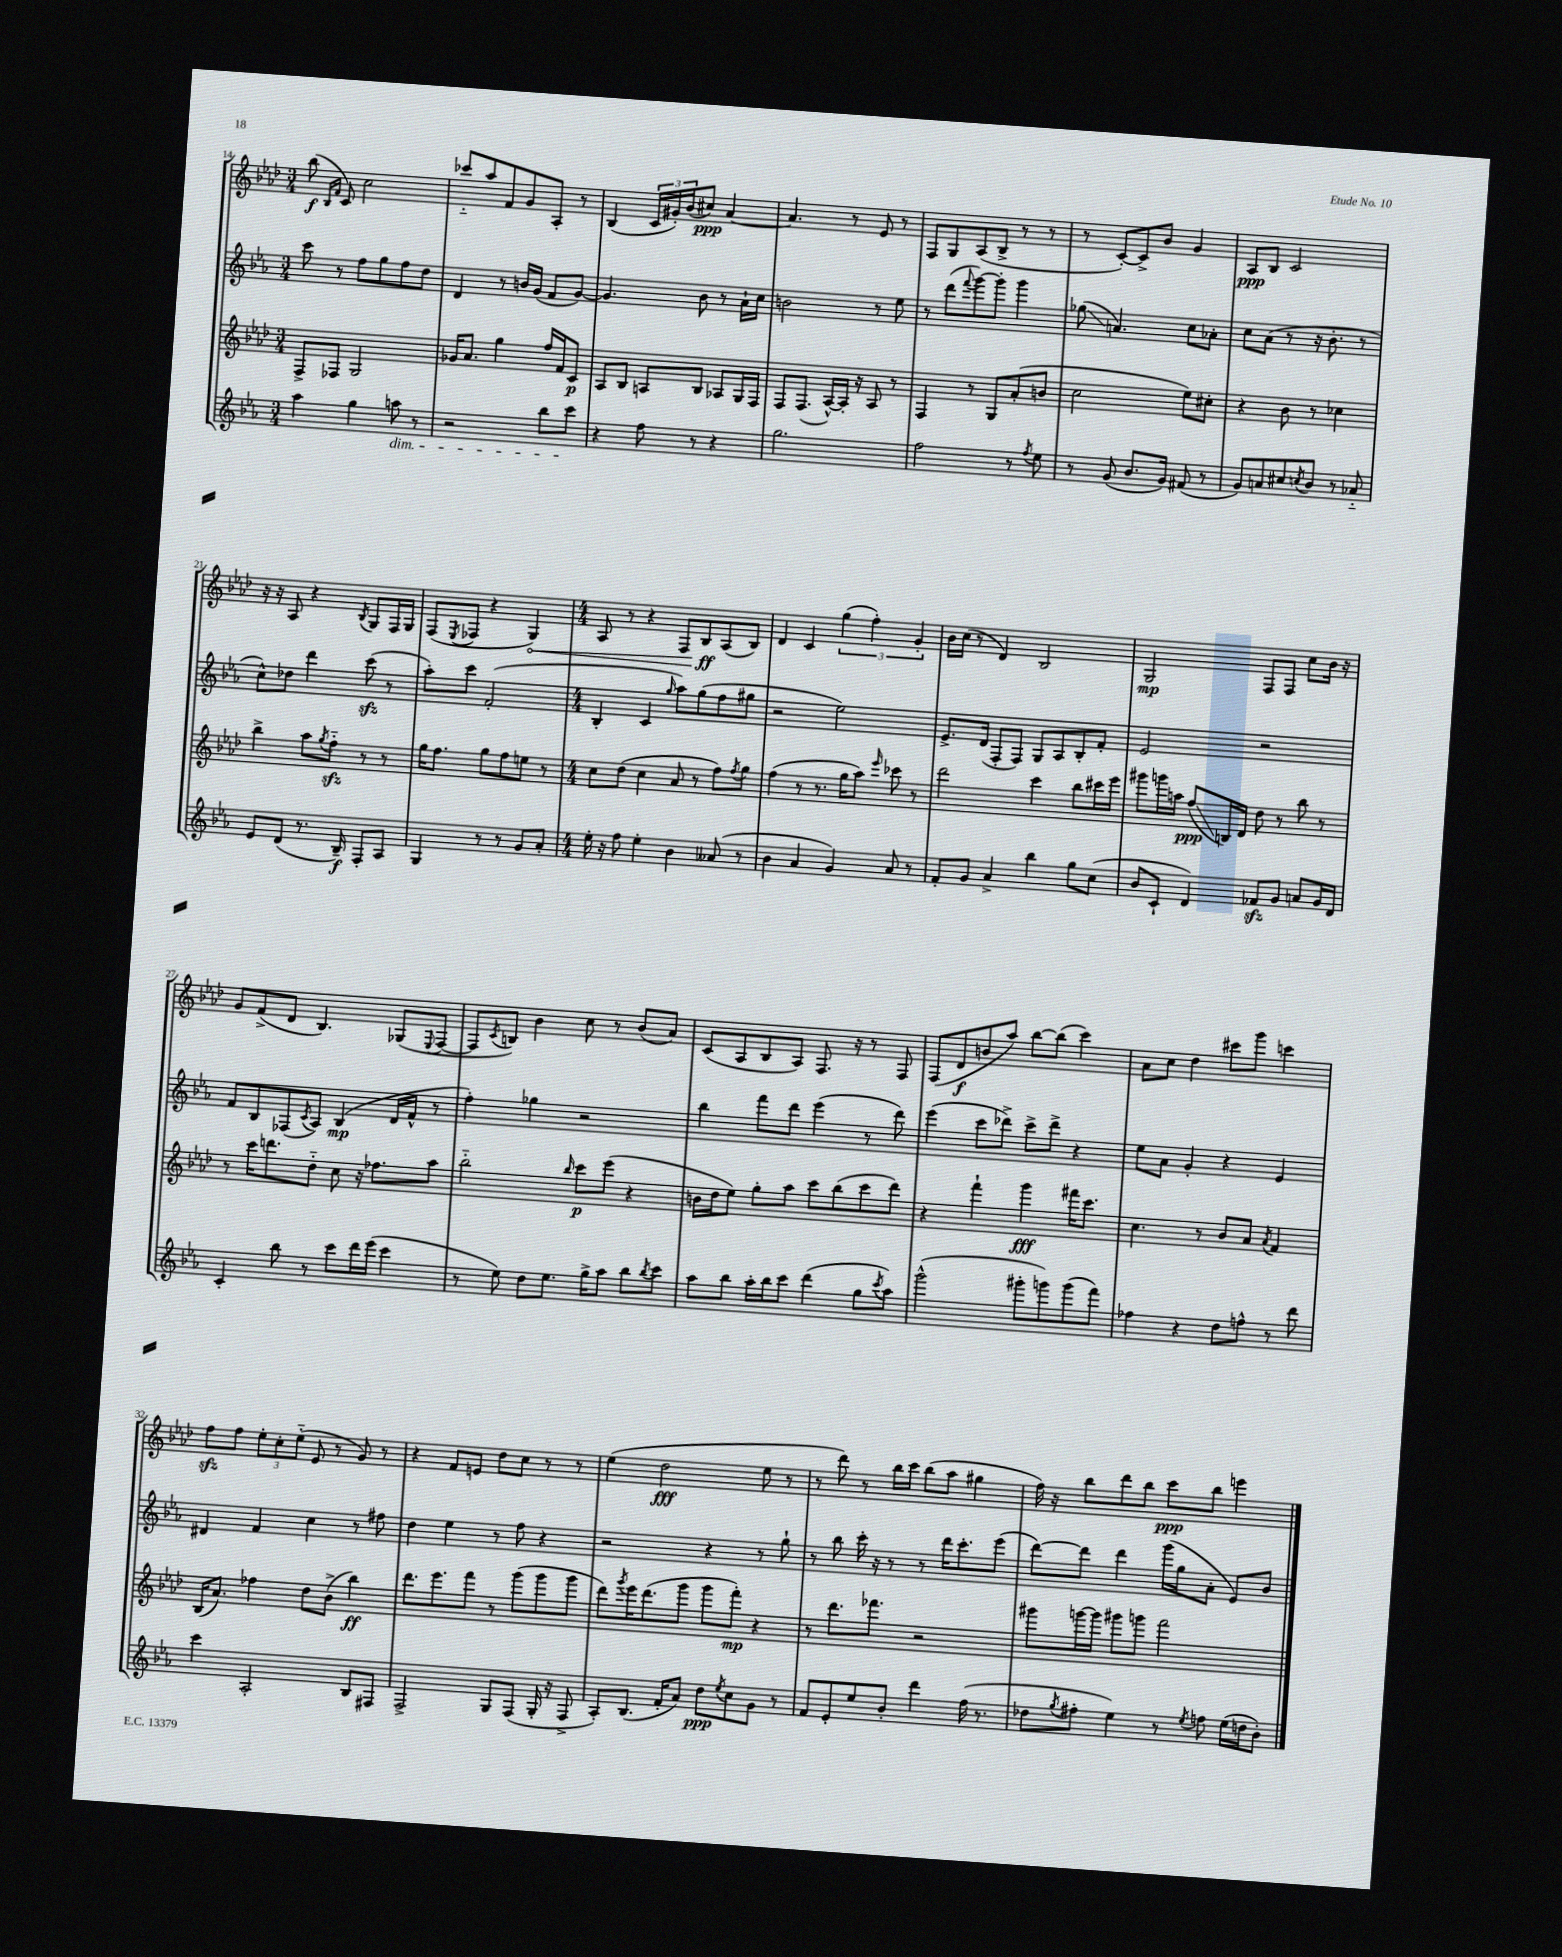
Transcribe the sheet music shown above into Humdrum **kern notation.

**kern	**kern	**kern	**kern
*staff4	*staff3	*staff2	*staff1
*clefG2	*clefG2	*clefG2	*clefG2
*k[b-e-a-]	*k[b-e-a-d-]	*k[b-e-a-]	*k[b-e-a-d-]
*M3/4	*M3/4	*M3/4	*M3/4
4aa-\	8F^/L	8ccc\	(8bb-\
.	.	.	16qqB-/LL
.	.	.	16qqf/JJ
.	8F-/J	8r	8c/)
4gg\	2G/	8ff\L	2cc\
.	.	8gg\	.
8aa\	.	8ff\	.
8r	.	8dd\J	.
=	=	=	=
2r	16g-/LK	4d/	8ccc-'~/L
.	8.a-/J	.	.
.	.	.	8aa-/
.	4gg\	8r	8f/
.	.	16b/LL	8g/
.	.	(16g/JJ	.
8bb-\L	16ff/LL	8f/L	8A-'/J
.	16f/J	.	.
8ccc\J	8c/J	[8g/J)	8r
=	=	=	=
4r	8A-/L	4.g/]	(4B-/
.	8B-/J	.	.
8ff\	8A/L	.	24c/LL
.	.	.	24g#'/)
.	.	.	(24b-/J
8r	8B-/J	8b-\	8cc#/J)
4r	8A-/L	8r	[4a-/
.	16G/L	16a-`\LL	.
.	16F/JJ	16cc\JJ	.
=	=	=	=
2.gg\	8F/L	2b\	4.a-/]
.	(8.F/J	.	.
.	[16A-^^/LL)	.	.
.	16A-'/]JJ	.	8r
.	16r	.	.
.	8A-/	8r	8e-/
.	8r	8ee-\	8r
=	=	=	=
2ff\	4F/	8r	8F/L
.	.	(8ddd\L	8G/
.	.	8qqfff/	.
.	8r	[8ggg\)	(8A-/
.	8G/L	8ggg'\]J	8B-^/J
8r	(8a-'/	4ggg\	8r
8qff/	.	.	.
8ee-\	8b/J	.	8r
=	=	=	=
8r	2cc\	(8gg-\	8r
(8g/	.	4.a/)	[8c'/L)
8.b-/L	.	.	8c^/]
.	.	.	8b-/J
16g/Jk)	.	.	.
(8f#/	8ee-\L)	8cc\L	4g/
8r	8cc#'\J	8a-'\J	.
=	=	=	=
8g/L)	4r	8cc\L	8A-/L
8a/	.	(8a-\J	8B-/J
8cc#/	8b-\	8r	2c/
8qcc/	.	.	.
8b-/J	8r	16r	.
.	.	8.b-'\	.
8r	4cc-\	.	.
8a-'~/	.	8r	.
=	=	=	=
8e-/L	4bb-^\	8cc^^\L)	16r
.	.	.	16r
(8d/J	.	8dd-\J	8A-/
8.r	8aa-\L	4ddd\	4r
.	8qgg/	.	.
.	8ff'~\J	.	.
16B-~/)	.	.	.
.	.	.	8qB-/
8F'/L	8r	(8ccc\	8G/L
8A-/J	8r	8r	16F/L
.	.	.	16G/JJ
=	=	=	=
4G/	16gg\LK	8aa-'\L)	(8F/L
.	8.ff\J	.	.
.	.	.	8qE-/
.	.	8ccc\J	8F-/J
8r	8gg\L	(2f'/	4r
8r	8ff\	.	.
8g/L	8ee\J	.	4G/)
8a-'/J	8r	.	.
=	=	=	=
*M4/4	*M4/4	*M4/4	*M4/4
16ee-'\	8cc\L	4B-'/	8A-/
16r	.	.	.
8ff\	(8dd-\J	.	8r
4ee-'\	4cc\	4c/	4r
.	.	16qqgg/	.
4b-\	8a-/	8aa-\L)	8F/L
.	8r	(8gg\	8B-/
(8a--/	8ff\L)	8ff\	(8A-/
.	8qff/	.	.
8r	8gg\J	8gg#\J	8B-/J)
=	=	=	=
4b-\	(4ff\	2r	4d-/
4a-/	8r	.	4c/
.	8.r	.	.
4g/)	.	2ee-\)	(6gg\
.	16gg\LK	.	.
.	8aa-\J)	.	.
.	.	.	6ff'\)
.	16qqeee-/	.	.
8a-/	8ccc-\	.	.
.	.	.	6g'/
8r	8r	.	.
=	=	=	=
8f'/L	2ddd-\	8.e-^/L	16b-\LL
.	.	.	(16cc\JJ
8g/J	.	.	8r
.	.	(16d/Jk	.
4a-^/	.	8F'/L	4d-/)
.	.	8F/J)	.
4bb-\	4ccc\	8G/L	2B-/
.	.	8A-/	.
8gg\L	8bb-\L	8B-'/	.
(8cc\J	16ccc#\L	8f'/J	.
.	16eee-\JJ	.	.
=	=	=	=
8b-/L	8ggg#\L	2e-/	2G/
8c`/J	16ggg\L	.	.
.	16aa\JJ	.	.
4d/)	(8ff/L	.	.
.	16B/L)	.	.
.	16d-/JJ	.	.
8f-/L	8dd-\	2r	8F/L
8g/J	8r	.	8F/J
8a/L	8bb-\	.	8cc\L
16g/L	8r	.	16b-\Jk
16d/JJ	.	.	16r
=	=	=	=
4c'/	8r	8f/L	8g/L
.	16ccc\LK	8B-/	(8f^/
.	8.ddd\	.	.
8bb-\	.	(8F-/	8d-/J
.	.	8qc/	.
8r	8dd-'~\J	8A-/J)	4.B-/)
8ccc\L	8cc\	(4B-/	.
16ddd\L	16r	.	.
(16eee-\JJ	8.ff-\L	.	.
4ccc\	.	16d/LL	(8G-/L
.	.	16f^^/JJ	.
.	.	.	8qqE-/
.	8aa-\J	8r	[8F/J
=	=	=	=
8r	2bb-'~\	4ff'\)	8F/]L
.	.	.	8qc/
8ee-\)	.	.	8B/J)
8dd\L	.	4gg-\	4b-\
8.ee-\J	.	.	.
.	16qqbb-/	.	.
.	8ccc\L	2r	8cc\
16gg^\LK	.	.	.
8aa-\J	(8eee-\J	.	8r
8bb-\L	4r	.	(8b-/L
8qbb-/	.	.	.
8ccc\J	.	.	8a-/J)
=	=	=	=
8aa-\L	16b\LL	4bb-\	(8c/L
.	16dd-\J	.	.
8bb-\J	8ee-\J)	.	8A-/
16aa-'\LL	8gg'\L	8fff\L	8B-/
16bb-\J	.	.	.
8ccc\J	8aa-\J	8ddd\J	8A-/J)
(4ddd\	8ccc\L	(4eee-\	8.F/
.	(8bb-\	.	.
.	.	.	16r
8gg\L	8ccc\	8r	8r
8qccc/	.	.	.
8aa-\J)	8ddd-\J)	8ddd\)	8F/
=	=	=	=
(2ggg^^\	4r	(4eee-\	(8F/L
.	.	.	8d-/
.	4fff`\	8ccc\L	8b/
.	.	8ddd-^\J)	8aa-/J)
8ggg#'\L	4ggg\	8ccc^\L	[8bb-\L
8ggg\)	.	8ddd-^\J	(8bb-\]J
(8ggg\	16fff#\LK	4r	4ccc\)
.	8.ccc\J	.	.
8fff\J)	.	.	.
=	=	=	=
4ff-\	4.cc\	8ee-\L	8a-\L
.	.	8a-\J	8cc\J
4r	.	4g'/	4dd-\
.	8r	.	.
8dd\L	8b-/L	4r	8ccc#\L
8ff^^\J	8a-/J	.	8ggg\J
.	8qa-/	.	.
8r	4f/	4e-/	4ccc\
8ddd\	.	.	.
=	=	=	=
4ccc\	(16B-/LK	4d#/	8ff\L
.	8.a-/J)	.	.
.	.	.	8ff\J
2A-'/	4ff-\	4f/	12ee-'\L
.	.	.	12cc'\
.	.	.	(12ee-'~\J
.	8dd-\L	4cc\	8e-/
.	(8b-^\J	.	8r
8B-/L	4bb-\)	8r	8g/)
8F#/J	.	8ff#\	8r
=	=	=	=
2F^/	8.ddd-\L	4dd\	4r
.	8.eee-\	.	.
.	.	4ee-\	8f/L
.	8fff\J	.	8e/J
8G/L	8r	8r	8dd-\L
(8F/J	(8ggg\L	8ff\	8cc\J
16G'/	8ggg\	4r	8r
16r	.	.	.
8F^/	8ggg\J	.	8r
=	=	=	=
8A-'/L)	8ddd-\L)	2r	(4ee-\
.	8qggg/	.	.
(8.B-/J	16eee-\K	.	.
.	(8.ddd-\	.	.
.	.	.	2dd-\
16f'/LK	.	.	.
8a-/J)	8ggg\J	.	.
8dd\L	8ggg\L	4r	.
8qee-/	.	.	.
8cc\	8fff'\J)	.	.
8g\J	4r	8r	8ee-\
8r	.	8gg`\	8r
=	=	=	=
8f/L	8r	8r	8r
8e-'/	8.ddd-\L	8bb-\	8ddd-\)
8ee-/	.	16ccc'\	8r
.	8.fff-\J	16r	.
8b-'/J	.	8r	16bb-\LL
.	.	.	16ccc\JJ
4ddd\	2r	8r	(8bb-\L
.	.	16ddd\LK	8aa-\J
.	.	8.ccc'\	.
(16ff\	.	.	4gg#\
8.r	.	.	.
.	.	(8eee-\J	.
=	=	=	=
8dd-\L	8ggg#\L	[8ddd\L)	16ff\)
.	.	.	16r
8qgg/	.	.	.
8ff#'\J	[16ggg\L	8ddd\]J	8bb-\L
.	16ggg\]JJ	.	.
4ee-\)	8ggg#\L	4ddd\	8ddd-\
.	8ggg\J	.	8bb-\J
8r	2fff\	(16ggg\LL	8ccc\L
.	.	16gg\J	.
8qee-/	.	.	.
8ff\	.	8a-'\J	8bb-\J
(16ee-\LL	.	8e-/L)	4eee\
16dd\J	.	.	.
8b-'\J)	.	8b-/J	.
==	==	==	==
*-	*-	*-	*-
